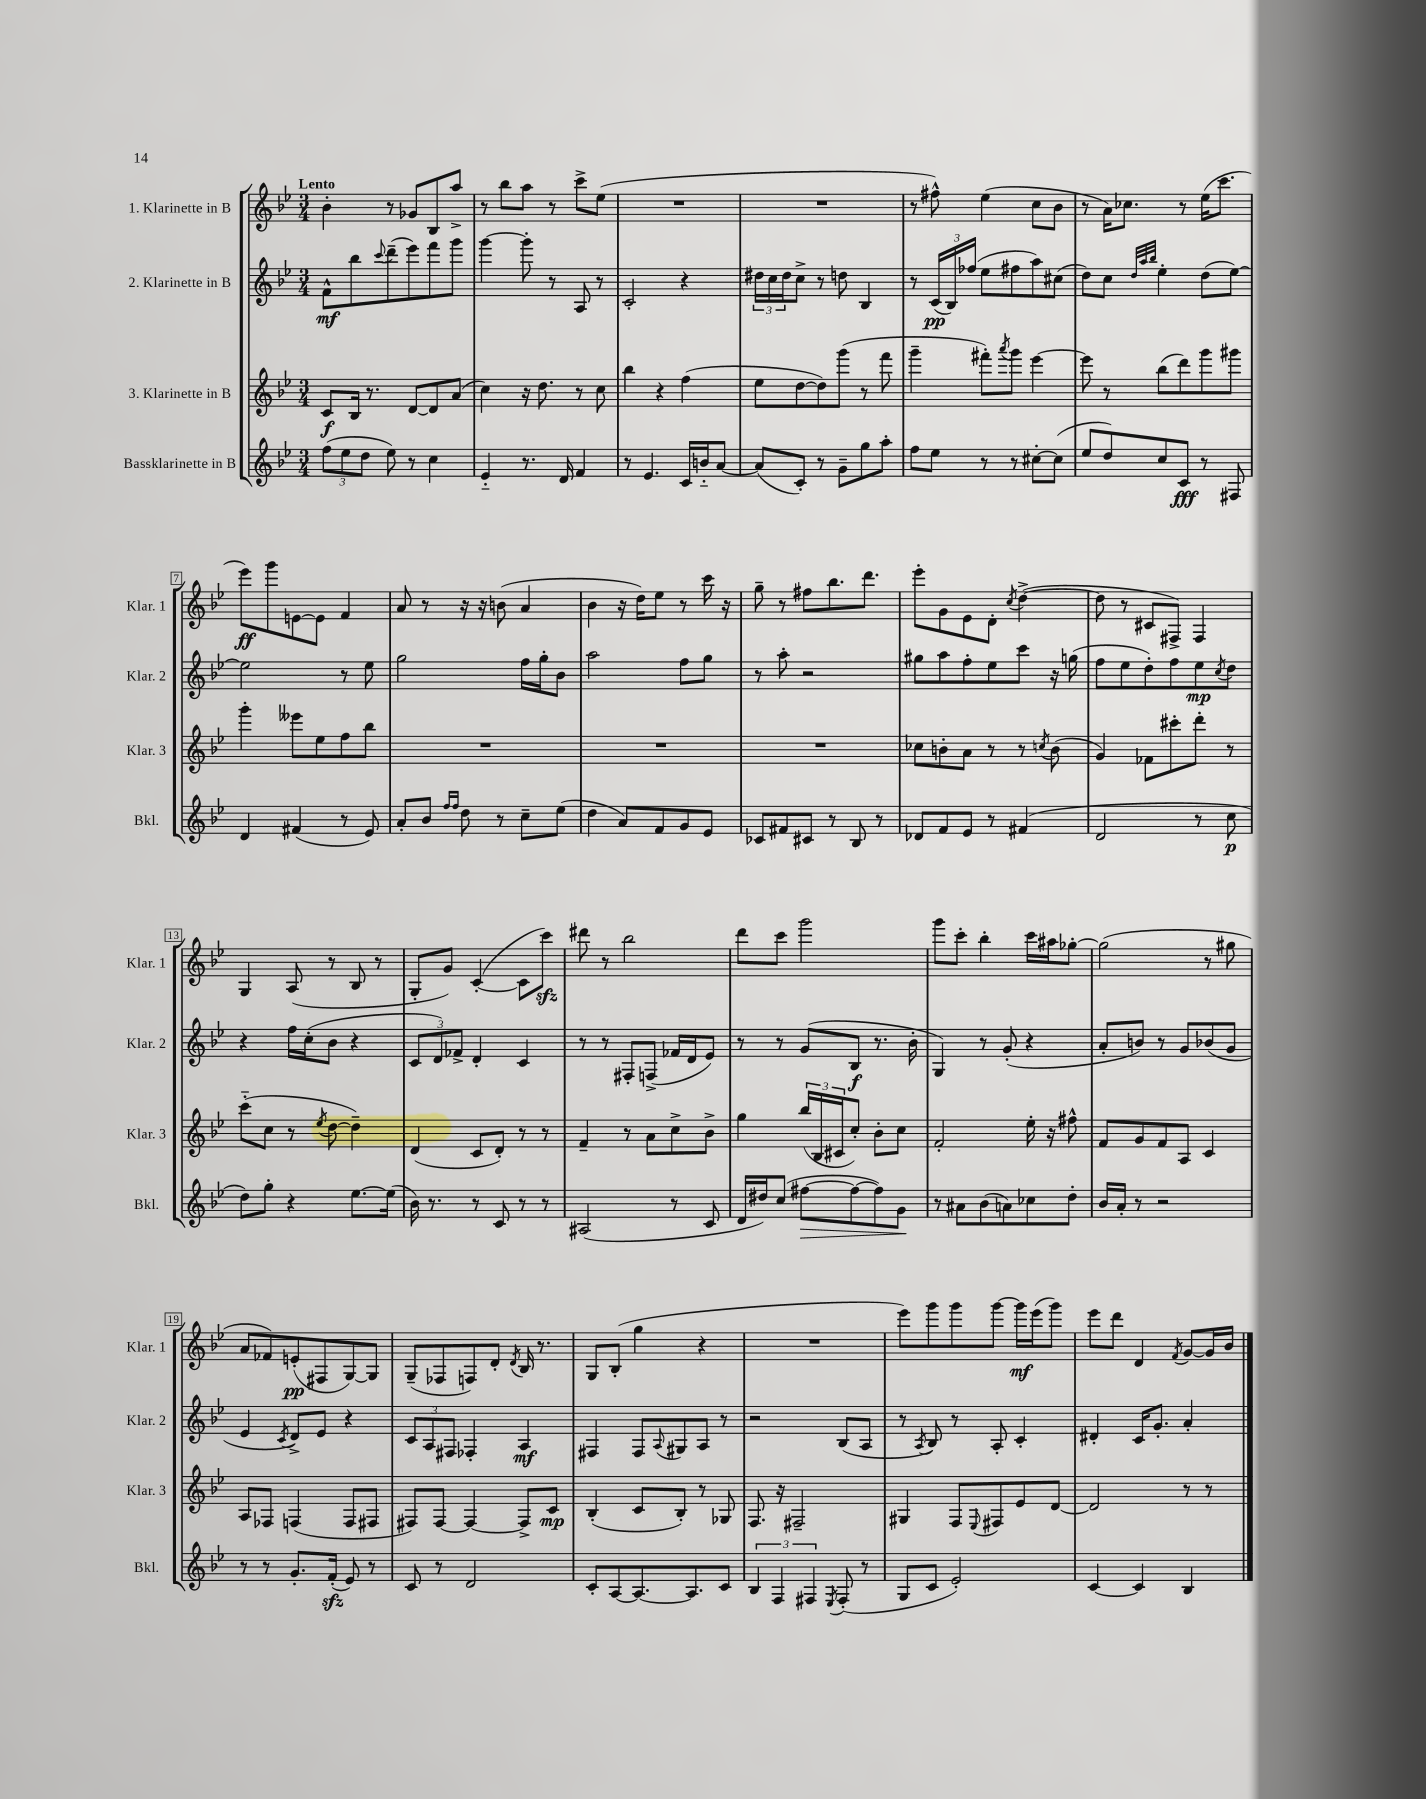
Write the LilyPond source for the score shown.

<<
\new StaffGroup <<
\new Staff = "s0" \with { instrumentName = "1. Klarinette in B" shortInstrumentName = "Klar. 1" } {
    \clef treble \key bes \major \numericTimeSignature \time 3/4 \tempo "Lento"
    bes'4-. r8 ges'8 bes8 a''8-> |
    r8 bes''8 a''8 r8 c'''8-> ees''8( |
    R2. |
    R2. |
    r8 fis''8-^) ees''4( c''8 bes'8 |
    r8 a'16) ces''8. r8 ees''16( c'''8. |
    ees'''8\ff) g'''8 e'8~ e'8 f'4 |
    a'8 r8 r16 r16 b'8( a'4 |
    bes'4 r16 d''16) ees''8 r8 c'''16 r16 |
    g''8-- r8 fis''8 bes''8. d'''8. |
    ees'''8-. g'8 ees'8 d'8-. \acciaccatura { c''8 } d''4~->( |
    d''8 r8 cis'8 fis8->) fis4 |
    g4 a8( r8 bes8 r8 |
    g8-. g'8) c'4~-.( c'8 c'''8\sfz) |
    dis'''8 r8 bes''2 |
    d'''8 c'''8 g'''2 |
    g'''8 c'''8-. bes''4-. c'''16 ais''16 ges''8~-. |
    ges''2( r8 gis''8 |
    a'8 fes'8) e'8-.\pp( fis8 g8~) g8 |
    g8--( fes8 f8) d'8-. \acciaccatura { d'8 } bes16 r8. |
    g8 bes8-.( g''4 r4 |
    R2. |
    ees'''8) g'''8 g'''8 g'''8~ g'''16\mf ees'''16( g'''8) |
    ees'''8 d'''8 d'4 \acciaccatura { f'8 } g'8~ g'16 bes'16 \bar "|." |
}
\new Staff = "s1" \with { instrumentName = "2. Klarinette in B" shortInstrumentName = "Klar. 2" } {
    \clef treble \key bes \major \numericTimeSignature \time 3/4
    f'8-^\mf bes''8 \appoggiatura { c'''8 } d'''8--( ees'''8) f'''8 g'''8 |
    g'''4~ g'''8-. r8 a8 r8 |
    c'2-. r4 |
    \tuplet 3/2 { dis''16 c''16 dis''16 } c''8-> r8 d''8 bes4 |
    r8 \tuplet 3/2 { c'16\pp( bes16) fes''16( } ees''8 fis''8 a''8) cis''8( |
    d''8) c''8 \grace { d''32 a''32 bes''32 } ees''4-. d''8( ees''8~) |
    ees''2 r8 ees''8 |
    g''2 f''16 g''16-. bes'8 |
    a''2 f''8 g''8 |
    r8 a''8-. r2 |
    gis''8 a''8 f''8-. ees''8 c'''8 r16 g''16( |
    f''8 ees''8 d''8-.) f''8 ees''8\mp \acciaccatura { c''8 } d''8 |
    r4 f''16 c''16-.( bes'8 r4 |
    \tuplet 3/2 { c'8 d'8) fes'8-> } d'4-. c'4 |
    r8 r8 fis8-. f8->( fes'16 d'16 ees'8) |
    r8 r8 g'8( bes8\f r8. bes'16-. |
    g4) r8 g'8-.( r4 |
    a'8-. b'8) r8 g'8 bes'8( g'8 |
    ees'4 \acciaccatura { c'8 } d'8->) ees'8 r4 |
    \tuplet 3/2 { c'8 a8 fis8 } fes4-. a4\mf |
    fis4 fis8 \appoggiatura { a8 } gis8 a8 r8 |
    r2 bes8( a8 |
    r8 \acciaccatura { a8 } bes8) r8 a8-. c'4-. |
    dis'4-. c'16 g'8.-. a'4-. \bar "|." |
}
\new Staff = "s2" \with { instrumentName = "3. Klarinette in B" shortInstrumentName = "Klar. 3" } {
    \clef treble \key bes \major \numericTimeSignature \time 3/4
    c'8\f bes16 r8. d'8~ d'8 a'8( |
    c''4) r16 d''8. r8 c''8 |
    bes''4 r4 f''4( |
    ees''8 d''8~ d''8) g'''8( r8 f'''8 |
    g'''4-- fis'''8-.) \acciaccatura { a'''8 } g'''8 ees'''4~ |
    ees'''8 r8 bes''8( d'''8) g'''8 gis'''8 |
    g'''4-. eeses'''8 ees''8 f''8 bes''8 |
    R2. |
    R2. |
    R2. |
    ces''8 b'8-. a'8 r8 r8 \acciaccatura { c''8 } b'8( |
    g'4) fes'8 cis'''8-. d'''8-. r8 |
    c'''8-_( c''8 r8 \acciaccatura { ees''8 } d''8~ d''4--) |
    d'4( c'8 d'8-.) r8 r8 |
    f'4-- r8 a'8 c''8-> bes'8-> |
    g''4 \tuplet 3/2 { bes''16( bes16 cis'16 } c''8-.) bes'8-. c''8 |
    f'2-. ees''16-. r16 fis''8-^ |
    f'8 g'8 f'8 a8 c'4 |
    a8 fes8 f4( f8 fis8 |
    fis8) fis8~ fis4~ fis8-> c'8\mp |
    bes4-.( c'8 bes8-.) r8 ges8 |
    f8. r16 fis2-- |
    gis4 f8 \appoggiatura { ees8 } fis8 ees'8 d'8~ |
    d'2 r8 r8 \bar "|." |
}
\new Staff = "s3" \with { instrumentName = "Bassklarinette in B" shortInstrumentName = "Bkl." } {
    \clef treble \key bes \major \numericTimeSignature \time 3/4
    \tuplet 3/2 { f''8( ees''8 d''8 } ees''8) r8 c''4 |
    ees'4-_ r8. d'16 f'4 |
    r8 ees'4. c'16 b'16-_ a'8~ |
    a'8( c'8-.) r8 g'8-- g''8 a''8-. |
    f''8 ees''8 r8 r8 cis''8~-. cis''8( |
    ees''8 d''8) c''8 c'8\fff r8 fis8 |
    d'4 fis'4( r8 ees'8) |
    a'8-. bes'8 \grace { f''16 f''16 } d''8 r8 c''8-- ees''8( |
    d''4 a'8) f'8 g'8 ees'8 |
    ces'8 fis'8 cis'8 r8 bes8 r8 |
    des'8 f'8 ees'8 r8 fis'4( |
    d'2 r8 c''8\p |
    d''8) g''8-. r4 ees''8.~ ees''16( |
    bes'16) r8. r8 c'8 r8 r8 |
    ais2( r8 c'8 |
    d'16 dis''16) c''8( fis''8~\> fis''8~ fis''8) g'8\! |
    r8 ais'8 bes'8( a'8) ces''8 d''8-. |
    bes'16 a'16-. r8 r2 |
    r8 r8 g'8.-. f'16-.\sfz( ees'8) r8 |
    c'8 r8 d'2 |
    c'8-. a8~ a8.~ a8. c'8 |
    \tuplet 3/2 { bes4 f4 fis4 } \acciaccatura { ees8 } fis8-.( r8 |
    g8 c'8 ees'2-.) |
    c'4~ c'4 bes4 \bar "|." |
}
>>
>>
\layout { \context { \Score \override BarNumber.stencil = #(make-stencil-boxer 0.1 0.3 ly:text-interface::print) } }
